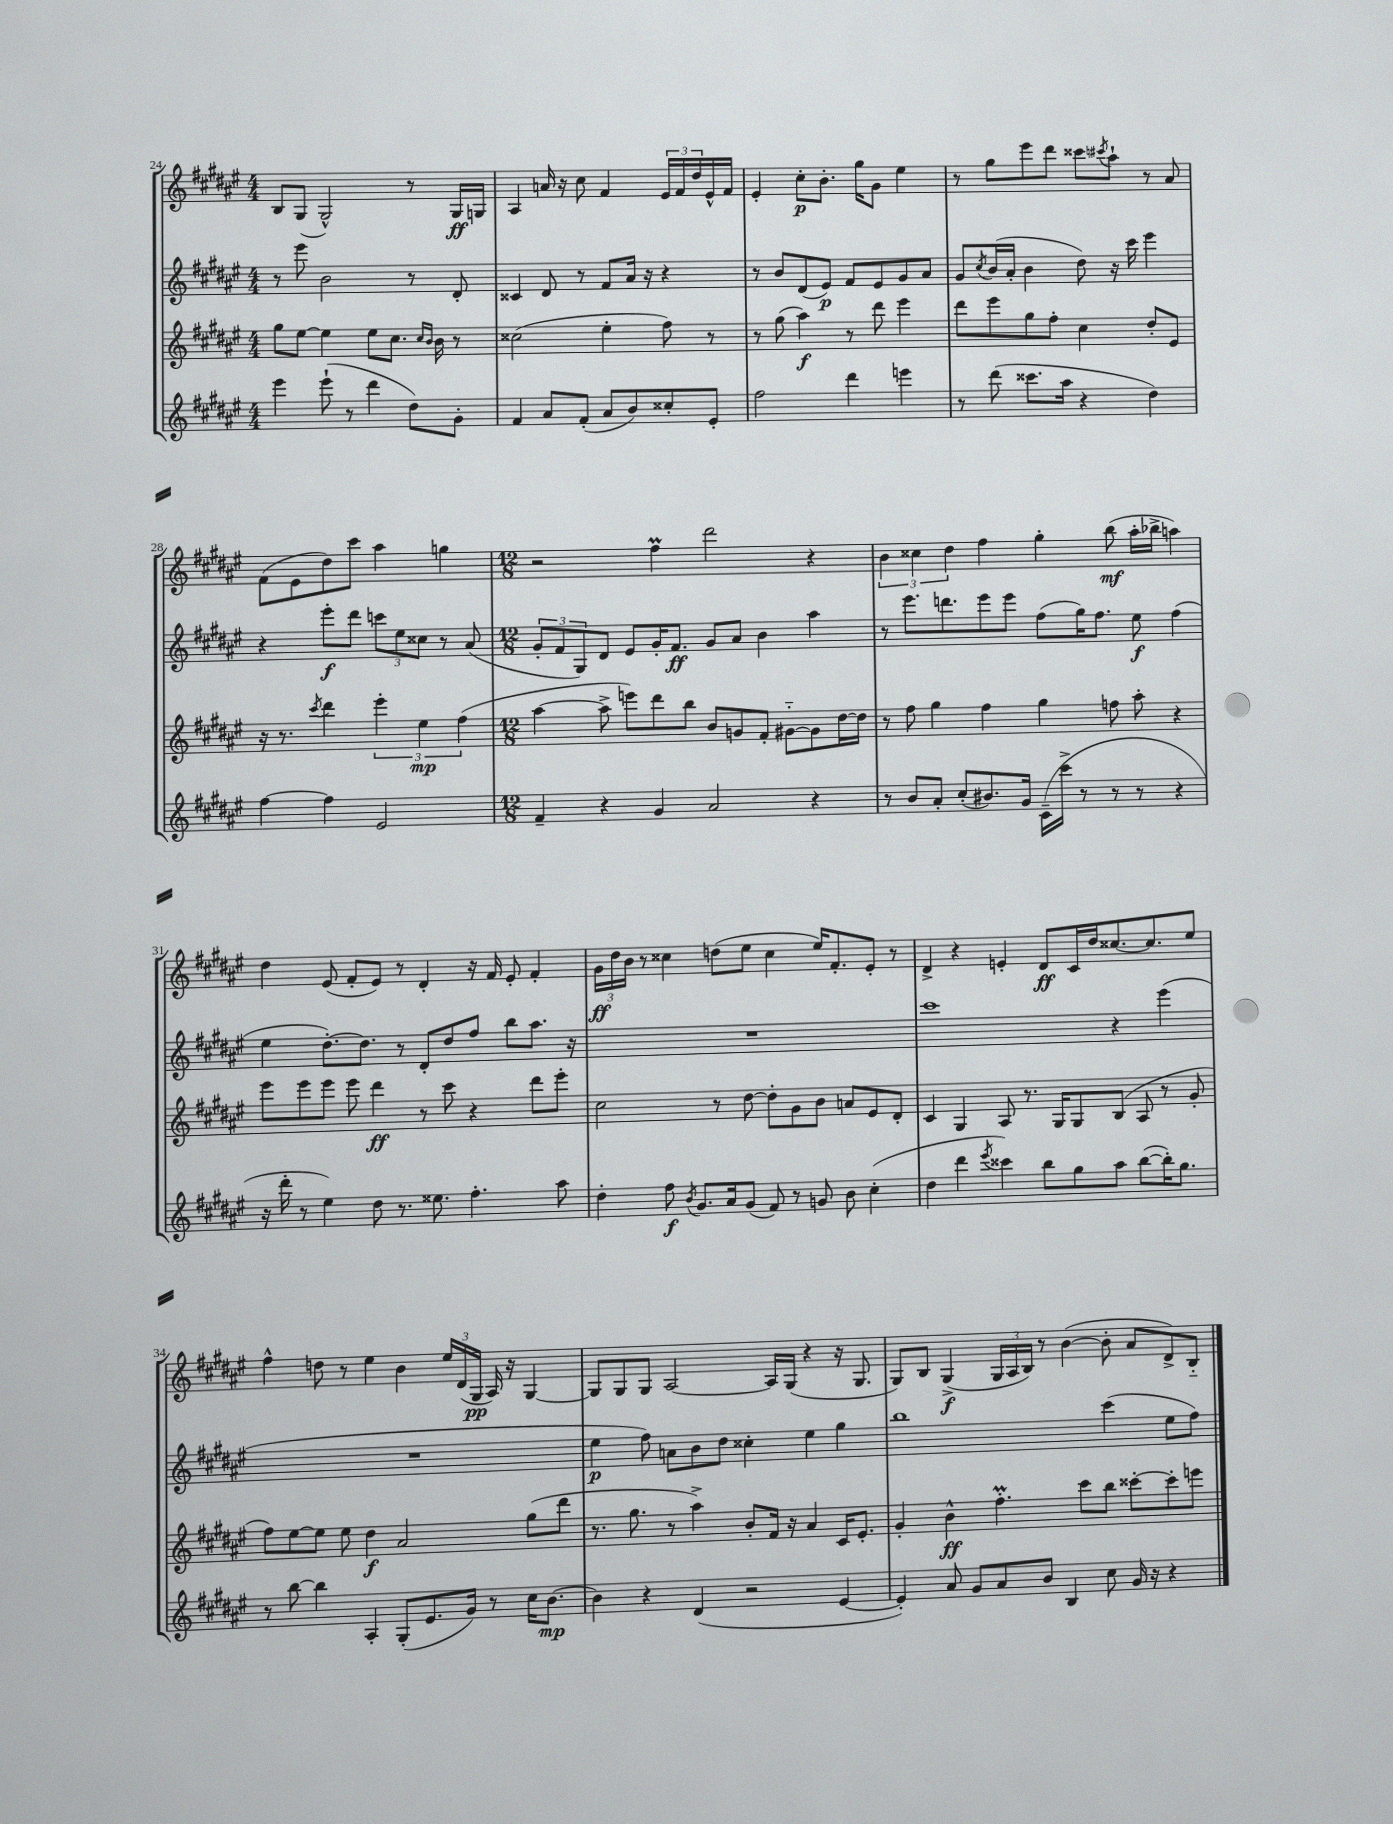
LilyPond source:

<<
\new StaffGroup <<
\new Staff = "s0" {
    \clef treble \key fis \major \numericTimeSignature \time 4/4
    b8 gis8( gis2-^) r8 gis16\ff g16 |
    ais4 a'16 r16 cis''8 fis'4 \tuplet 3/2 { eis'16 fis'16 dis''16 } eis'16-^ fis'16 |
    eis'4-. cis''8-.\p b'8.-. gis''16 gis'8 eis''4 |
    r8 gis''8 eis'''8 dis'''8 cisis'''8 \acciaccatura { cis'''8 } ais''8-! r8 ais'8 |
    fis'8( eis'8 dis''8) cis'''8 ais''4 g''4 |
    \numericTimeSignature \time 12/8 r2 fis''4\prall dis'''2 r4 |
    \tuplet 3/2 { b'4 cisis''4 dis''4 } fis''4 gis''4-. b''8\mf( ais''16-. bes''16-> a''4) |
    dis''4 eis'8( fis'8-. eis'8) r8 dis'4-. r16 fis'16 eis'8-. fis'4-. |
    \tuplet 3/2 { gis'16\ff dis''16 b'16 } r8 cisis''4 d''8( eis''8 cisis''4 eis''16) fis'8.-. eis'8-. r8 |
    dis'4-> r4 e'4-. dis'8\ff cis'16 dis''16 cisis''8.~ cisis''8. eis''8 |
    fis''4-^ d''8 r8 eis''4 b'4 \tuplet 3/2 { eis''16 dis'16( gis16\pp } ais16) r16 gis4~ |
    gis8 gis8 gis8 ais2~ ais16 gis16( r4 r16 gis8. |
    gis8) b8 gis4->\f( \tuplet 3/2 { gis16 ais16 b16) } r8 b'4~( b'8-. ais'8 dis'8->) b8-_ \bar "|." |
}
\new Staff = "s1" {
    \clef treble \key fis \major \numericTimeSignature \time 4/4
    r8 eis'''8 b'2 r8 dis'8-. |
    cisis'4 dis'8 r8 fis'8 ais'16 r16 r4 |
    r8 b'8 dis'8( eis'8\p) fis'8 eis'8 gis'8 ais'8 |
    gis'8 \acciaccatura { cis''8 } b'16( ais'16-. b'4 dis''8) r16 cis'''16 eis'''4 |
    r4 eis'''8-.\f dis'''8 \tuplet 3/2 { c'''8 eis''8 cisis''8 } r8 ais'8( |
    \numericTimeSignature \time 12/8 \tuplet 3/2 { gis'8-. fis'8 gis8) } dis'8 eis'8 gis'16-. fis'8.\ff gis'8 ais'8 b'4 ais''4 |
    r8 eis'''8. d'''8. eis'''8 eis'''8 fis''8( gis''16) fis''8. eis''8\f fis''4( |
    eis''4 dis''8.~-.) dis''8. r8 dis'8-. dis''8 fis''8 b''8 ais''8. r16 |
    R1. |
    cis'''1 r4 eis'''4( |
    R1. |
    eis''4\p fis''8) a'8 b'8 dis''8 cisis''4-. eis''4 gis''4 |
    b''1 cis'''4( eis''8 fis''8) \bar "|." |
}
\new Staff = "s2" {
    \clef treble \key fis \major \numericTimeSignature \time 4/4
    gis''8 eis''8~ eis''4 eis''8 cis''8. \grace { cis''16 b'16 } b'16 r8 |
    cisis''2( eis''4-. fis''8) r8 |
    r8 gis''8( ais''4\f) r8 dis'''8 eis'''4 |
    dis'''8 eis'''8 gis''8 fis''8-. cis''4 dis''8-. eis'8 |
    r16 r8. \acciaccatura { cis'''8 } dis'''4 \tuplet 3/2 { eis'''4-. eis''4\mp fis''4( } |
    \numericTimeSignature \time 12/8 ais''4~ ais''8-> e'''8) dis'''8 b''8 b'8 g'8 fis'8-. gis'8~-_ gis'8 dis''16~ dis''16 |
    r8 fis''8 gis''4 fis''4 gis''4 f''8 ais''8-. r4 |
    eis'''8 eis'''8 eis'''8 eis'''8 dis'''4\ff r8 cis'''8 r4 dis'''8 eis'''8-. |
    cis''2 r8 dis''8~ dis''8-. gis'8 b'8 a'8 eis'8 dis'8-. |
    cis'4 gis4 ais8 r8. gis16 gis8 b8( ais8 r8 gis'8-. |
    fis''8) eis''8~ eis''8 eis''8 dis''4\f ais'2 gis''8( dis'''8 |
    r8. gis''8. r8 ais''4->) b'8-. fis'16 r16 ais'4 cis'16 eis'8.-. |
    gis'4-. b'4-^\ff fis''4.-.\prall cis'''8 b''8 cisis'''8~-. cisis'''8-. e'''8 \bar "|." |
}
\new Staff = "s3" {
    \clef treble \key fis \major \numericTimeSignature \time 4/4
    eis'''4 eis'''8-!( r8 dis'''4 dis''8) gis'8-. |
    fis'4 ais'8 fis'8-.( ais'8 b'8) cisis''8-. eis'8-. |
    fis''2 dis'''4 e'''4 |
    r8 dis'''8( cisis'''8. ais''16 r4 dis''4) |
    fis''4~ fis''4 eis'2 |
    \numericTimeSignature \time 12/8 fis'4-- r4 gis'4 ais'2 r4 |
    r8 b'8 ais'8-. cis''8-.( bis'8.) gis'16 cis'16--( cis'''16-> r8 r8 r8 r4 |
    r16 dis'''16-. r8 eis''4) dis''8 r8. eisis''8. fis''4.-. ais''8 |
    dis''4-. fis''8\f \acciaccatura { b'8 } gis'8. ais'16 gis'8( fis'8) r8 g'8 b'8 cis''4-.( |
    dis''4 dis'''4 \acciaccatura { eis'''8 } cisis'''4) b''8 gis''8 ais''8 b''8~( b''16-.) gis''8. |
    r8 b''8~ b''4 ais4-. gis8-.( eis'8. gis'16) r8 cis''16 b'8.~\mp |
    b'4 r4 dis'4( r2 eis'4~ |
    eis'4-.) ais'8 gis'8 ais'8 b'8 b4 cis''8 gis'16 r16 r4 \bar "|." |
}
>>
>>
\layout { \context { \Score currentBarNumber = #24 } }
